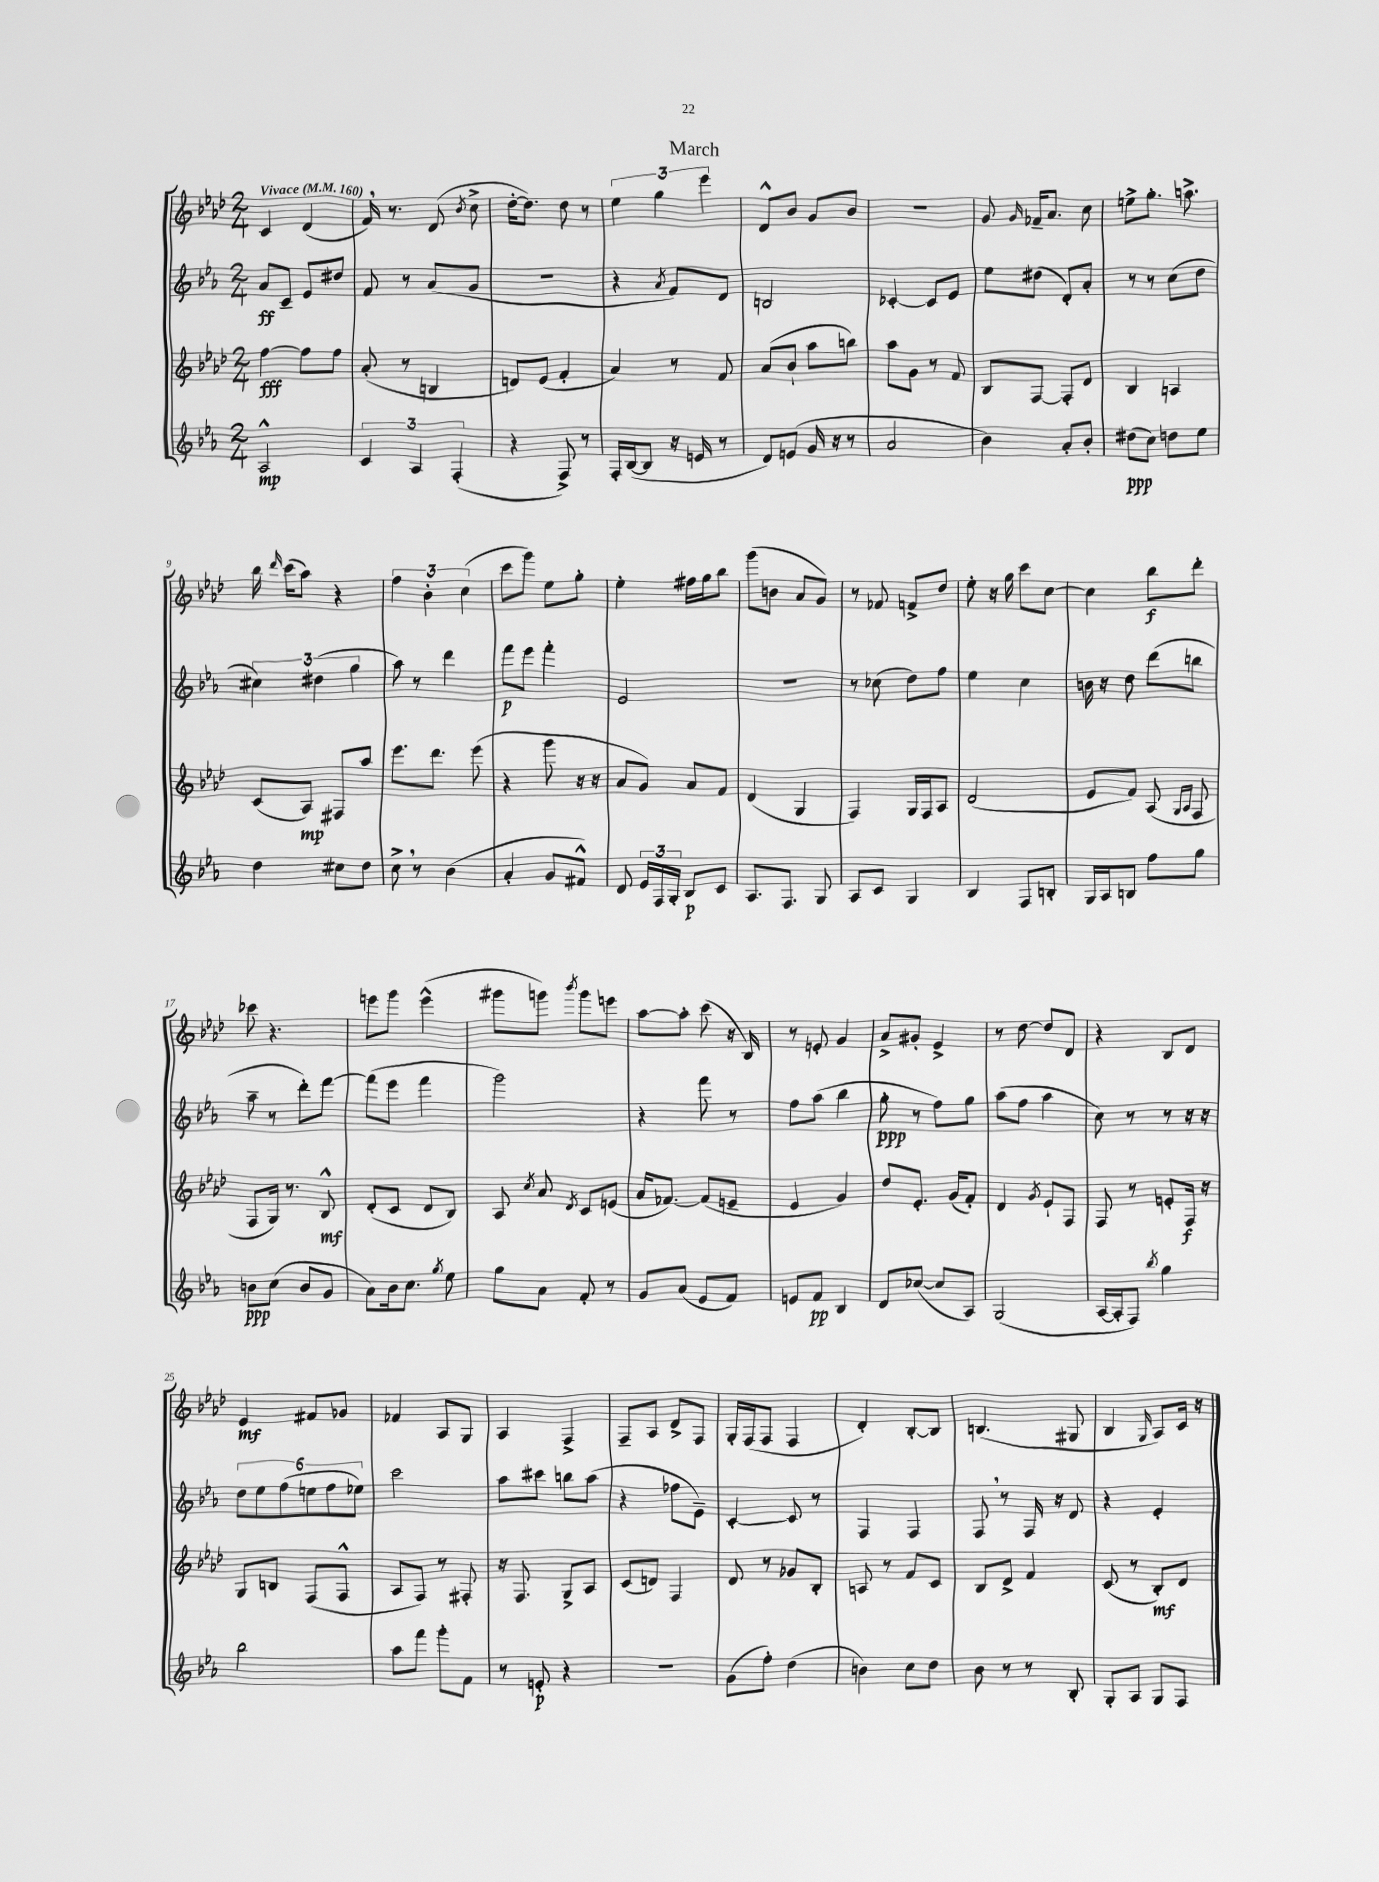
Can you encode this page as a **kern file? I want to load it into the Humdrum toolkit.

**kern	**dynam	**kern	**dynam	**kern	**dynam	**kern	**dynam
*part4	*part4	*part3	*part3	*part2	*part2	*part1	*part1
*staff4	*staff4	*staff3	*staff3	*staff2	*staff2	*staff1	*staff1
*clefG2	*	*clefG2	*	*clefG2	*	*clefG2	*
*k[b-e-a-]	*	*k[b-e-a-d-]	*	*k[b-e-a-]	*	*k[b-e-a-d-]	*
*M2/4	*	*M2/4	*	*M2/4	*	*M2/4	*
*MM160	*	*MM160	*	*MM160	*	*MM160	*
=1	=1	=1	=1	=1	=1	=1	=1
!	!	!	!	!	!	!LO:TX:a:B:t=Vivace	!
2A-^^/	mp	[4ff\	fff	8a-/L	ff	4c/	.
.	.	.	.	8c~/J	.	.	.
.	.	8ff\L]	.	8e-/L	.	(4d-/	.
.	.	8ff\J	.	8dd#X/J	.	.	.
=2	=2	=2	=2	=2	=2	=2	=2
6c/	.	(8a-'/	.	8f/	.	16f,/)	.
.	.	.	.	.	.	8.r	.
.	.	8r	.	8r	.	.	.
6A-/	.	.	.	.	.	.	.
.	.	4Bn/	.	(8a-/L	.	(8d-/	.
(6F'/	.	.	.	.	.	.	.
.	.	.	.	.	.	8qb-/	.
.	.	.	.	8g/J	.	8cc^\	.
=3	=3	=3	=3	=3	=3	=3	=3
4r	.	8dn/L)	.	2r	.	[16dd-'\KL	.
.	.	.	.	.	.	8.dd-\J])	.
.	.	(8e-/J	.	.	.	.	.
8F^/)	.	4f'/	.	.	.	8dd-\	.
8r	.	.	.	.	.	8r	.
=4	=4	=4	=4	=4	=4	=4	=4
16F'/LL	.	4a-/)	.	4r	.	6ee-\	.
([16B-/J	.	.	.	.	.	.	.
8B-/J]	.	.	.	.	.	.	.
.	.	.	.	.	.	6gg\	.
.	.	.	.	8qa-/	.	.	.
16r	.	8r	.	8f/L)	.	.	.
16en/	.	.	.	.	.	.	.
.	.	.	.	.	.	6eee-\	.
8r	.	8f/	.	8d/J	.	.	.
=5	=5	=5	=5	=5	=5	=5	=5
8d/L)	.	(8a-/L	.	2Bn/	.	8d-^^/L	.
(8en/J	.	8b-`/J	.	.	.	8b-/J	.
16g/	.	8aa-\L	.	.	.	8g/L	.
16r	.	.	.	.	.	.	.
8r	.	8bbn\J)	.	.	.	8b-/J	.
=6	=6	=6	=6	=6	=6	=6	=6
2a-/	.	8aa-\L	.	[4c-X'/	.	2r	.
.	.	8g\J	.	.	.	.	.
.	.	8r	.	8c-/L]	.	.	.
.	.	8f/	.	8e-/J	.	.	.
=7	=7	=7	=7	=7	=7	=7	=7
4b-\)	.	8B-/L	.	8ee-\L	.	8g/	.
.	.	.	.	.	.	16qqg/	.
.	.	[8F/J	.	(8dd#X\J	.	16f-X~/KL	.
.	.	.	.	.	.	8.a-/J	.
8a-'/L	.	8F'/L]	.	8d'/L)	.	.	.
8b-'/J	.	8d-/J	.	8a-'/J	.	8cc\	.
=8	=8	=8	=8	=8	=8	=8	=8
(8dd#X\L	ppp	4B-/	.	8r	.	8een^\L	.
8cc\J)	.	.	.	8r	.	8.gg'\J	.
8ddn\L	.	4An/	.	(8cc\L	.	.	.
.	.	.	.	.	.	8.aan^\	.
8ee-\J	.	.	.	8dd\J	.	.	.
!!LO:LB:g=z
=9	=9	=9	=9	=9	=9	=9	=9
4dd\	.	(8c/L	.	6cc#X\)	.	16bb-\	.
.	.	.	.	.	.	16qqddd-/	.
.	.	.	.	.	.	(16ccc\KL	.
.	.	8A-/J)	mp	.	.	8aa-\J)	.
.	.	.	.	(6dd#X\	.	.	.
8cc#X\L	.	8F#X/L	.	.	.	4r	.
.	.	.	.	6gg\	.	.	.
8dd\J	.	8aa-/J	.	.	.	.	.
=10	=10	=10	=10	=10	=10	=10	=10
8cc^,\	.	8.eee-\L	.	8aa-\)	.	6ff\	.
8r	.	.	.	8r	.	.	.
.	.	.	.	.	.	6b-'\	.
.	.	8.ddd-\J	.	.	.	.	.
(4b-\	.	.	.	4ddd\	.	.	.
.	.	.	.	.	.	(6cc\	.
.	.	(8eee-\	.	.	.	.	.
=11	=11	=11	=11	=11	=11	=11	=11
4a-'/	.	4r	.	8fff\L	p	8ccc\L	.
.	.	.	.	8eee-\J	.	8ggg\J)	.
8g/L	.	8ggg\	.	4fff'\	.	8ee-\L	.
8f#X^^/J)	.	16r	.	.	.	8gg'\J	.
.	.	16r	.	.	.	.	.
=12	=12	=12	=12	=12	=12	=12	=12
8d/	.	8a-/L	.	2e-/	.	4ee-'\	.
24e-/LL	.	8g/J)	.	.	.	.	.
24F/	.	.	.	.	.	.	.
24G'/JJ	.	.	.	.	.	.	.
8B-/L	p	8a-/L	.	.	.	16ff#X\LL	.
.	.	.	.	.	.	16gg\J	.
8c/J	.	8f/J	.	.	.	8bb-\J	.
=13	=13	=13	=13	=13	=13	=13	=13
8.A-/L	.	(4d-/	.	2r	.	(8ggg\L	.
.	.	.	.	.	.	8bn\J	.
8.F/J	.	.	.	.	.	.	.
.	.	4G/	.	.	.	8a-/L	.
8G/	.	.	.	.	.	8g/J)	.
=14	=14	=14	=14	=14	=14	=14	=14
8A-/L	.	4F/)	.	8r	.	8r	.
8c/J	.	.	.	(8cc-X\	.	8f-X/	.
4G/	.	16G/LL	.	8dd\L)	.	8fn^/L	.
.	.	16F/J	.	.	.	.	.
.	.	8A-/J	.	8ff\J	.	8dd-/J	.
=15	=15	=15	=15	=15	=15	=15	=15
4B-/	.	(2d-/	.	4ee-\	.	8ee-'\	.
.	.	.	.	.	.	16r	.
.	.	.	.	.	.	16gg\	.
8F/L	.	.	.	4cc\	.	8ccc\L	.
8Bn'/J	.	.	.	.	.	[8cc\J	.
=16	=16	=16	=16	=16	=16	=16	=16
16G/LL	.	8e-/L	.	16bn\	.	4cc\]	.
16A-/J	.	.	.	16r	.	.	.
8Bn/J	.	8f/J)	.	8dd\	.	.	.
8ff\L	.	(8A-/	.	(8ddd\L	.	8bb-\L	f
.	.	16qqG/LL	.	.	.	.	.
.	.	16qqA-/JJ	.	.	.	.	.
8gg\J	.	8F/	.	8bbn\J	.	8ddd-'\J	.
!!LO:LB:g=z
=17	=17	=17	=17	=17	=17	=17	=17
8bn\L	ppp	8F/L	.	8aa-~\	.	8ccc-X\	.
(8cc\J	.	16G/Jk)	.	8r	.	4.r	.
.	.	8.r	.	.	.	.	.
8b/L	.	.	.	8ddd'\L)	.	.	.
8g/J	.	8B-^^/	mf	[8fff\J	.	.	.
=18	=18	=18	=18	=18	=18	=18	=18
8a-\L)	.	(8d-'/L	.	(8fff\L]	.	8eeen\L	.
16b-\k	.	8c/J	.	8eee-\J	.	8ggg\J	.
8.cc\J	.	.	.	.	.	.	.
.	.	8d-/L	.	4fff\	.	(4eee^^\	.
8qgg/	.	.	.	.	.	.	.
8ee-\	.	8B-/J)	.	.	.	.	.
=19	=19	=19	=19	=19	=19	=19	=19
8gg\L	.	8A-/	.	2ggg\)	.	8ggg#X\L	.
.	.	8qcc/	.	.	.	.	.
8a-\J	.	8a-/	.	.	.	8gggn\J)	.
.	.	8qd-/	.	.	.	8qbbb-/	.
8f'/	.	8c/L	.	.	.	8ggg\L	.
8r	.	(8en/J	.	.	.	8eeen\J	.
=20	=20	=20	=20	=20	=20	=20	=20
8g/L	.	16a-/KL	.	4r	.	[8aa-\L	.
.	.	[8.f-X/J)	.	.	.	.	.
(8a-/J	.	.	.	.	.	8aa-'\J]	.
8e-/L	.	(8f-/L]	.	8fff\	.	(8ccc\	.
8f/J)	.	8en~/J	.	8r	.	16r	.
.	.	.	.	.	.	16B-/)	.
=21	=21	=21	=21	=21	=21	=21	=21
8en/L	.	4e-/	.	8ff\L	.	8r	.
8f/J	pp	.	.	(8aa-\J	.	8en'/	.
4B-/	.	4g/)	.	4bb-\	.	4g/	.
=22	=22	=22	=22	=22	=22	=22	=22
8d/L	.	8dd-/L	.	8gg'\	ppp	8a-^/L	.
([8cc-X/J	.	8.e-'/J	.	8r	.	8g#X'/J	.
8cc-/L]	.	.	.	8ff\L)	.	4e-^/	.
.	.	(16g/KL	.	.	.	.	.
8A-/J)	.	8f'/J)	.	8gg\J	.	.	.
=23	=23	=23	=23	=23	=23	=23	=23
(2G/	.	4d-/	.	(8aa-\L	.	8r	.
.	.	.	.	8ff\J	.	[8dd-\	.
.	.	8qg/	.	.	.	.	.
.	.	8e-`/L	.	4aa-\	.	8dd-/L]	.
.	.	8F/J	.	.	.	8d-/J	.
=24	=24	=24	=24	=24	=24	=24	=24
[16A-/LL	.	8F/	.	8cc\)	.	4r	.
16A-'/J]	.	.	.	.	.	.	.
8F/J)	.	8r	.	8r	.	.	.
8qbb-/	.	.	.	.	.	.	.
4gg\	.	8en'/L	.	8r	.	8B-/L	.
.	.	16F/Jk	f	16r	.	8d-/J	.
.	.	16r	.	16r	.	.	.
!!LO:LB:g=z
=25	=25	=25	=25	=25	=25	=25	=25
2bb-\	.	8G/L	.	12dd\L	.	4e-/	mf
.	.	.	.	12ee-\	.	.	.
.	.	8Bn/J	.	.	.	.	.
.	.	.	.	(12ff\	.	.	.
.	.	(8F/L	.	12een\	.	8f#X/L	.
.	.	.	.	12ff\	.	.	.
.	.	8F^^/J	.	.	.	8g-X/J	.
.	.	.	.	12ee-X\J)	.	.	.
=26	=26	=26	=26	=26	=26	=26	=26
8aa-\L	.	8A-/L	.	2ccc\	.	4f-X/	.
8fff\J	.	8F/J)	.	.	.	.	.
8ggg'\L	.	8r	.	.	.	8A-/L	.
8f\J	.	8F#X'/	.	.	.	8G/J	.
=27	=27	=27	=27	=27	=27	=27	=27
8r	.	16r	.	8aa-\L	.	4A-/	.
.	.	8.F/	.	.	.	.	.
8en'/	p	.	.	8ccc#X\J	.	.	.
4r	.	8G^/L	.	8bbn\L	.	4F^/	.
.	.	8A-/J	.	(8aa-\J	.	.	.
=28	=28	=28	=28	=28	=28	=28	=28
2r	.	(8c/L	.	4r	.	8F~/L	.
.	.	8dn/J)	.	.	.	8A-/J	.
.	.	4F/	.	8ff-X\L	.	8d-^/L	.
.	.	.	.	8e-~\J)	.	8F/J	.
=29	=29	=29	=29	=29	=29	=29	=29
(8g\L	.	8d-/	.	[4c'/	.	16G'/LL	.
.	.	.	.	.	.	(16F/J	.
8ff'\J)	.	8r	.	.	.	8F/J	.
(4dd\	.	8g-X/L	.	8c/]	.	4F/	.
.	.	8B-'/J	.	8r	.	.	.
=30	=30	=30	=30	=30	=30	=30	=30
4bn\)	.	8An/	.	4F/	.	4d-'/)	.
.	.	8r	.	.	.	.	.
8cc\L	.	8f/L	.	4F/	.	[8B-'/L	.
8dd\J	.	8c/J	.	.	.	8B-/J]	.
=31	=31	=31	=31	=31	=31	=31	=31
8b-\	.	8B-/L	.	8F,/	.	(4.Bn/	.
8r	.	8d-^/J	.	8r	.	.	.
8r	.	4f/	.	16F/	.	.	.
.	.	.	.	16r	.	.	.
8B-'/	.	.	.	8d/	.	8G#X/	.
=32	=32	=32	=32	=32	=32	=32	=32
8G'/L	.	(8c/	.	4r	.	4B-/	.
8A-/J	.	8r	.	.	.	.	.
.	.	.	.	.	.	16qqG/	.
8G/L	.	8B-'/L)	mf	4e-'/	.	8A-/L)	.
8F/J	.	8d-/J	.	.	.	16c/Jk	.
.	.	.	.	.	.	16r	.
==	==	==	==	==	==	==	==
*-	*-	*-	*-	*-	*-	*-	*-
